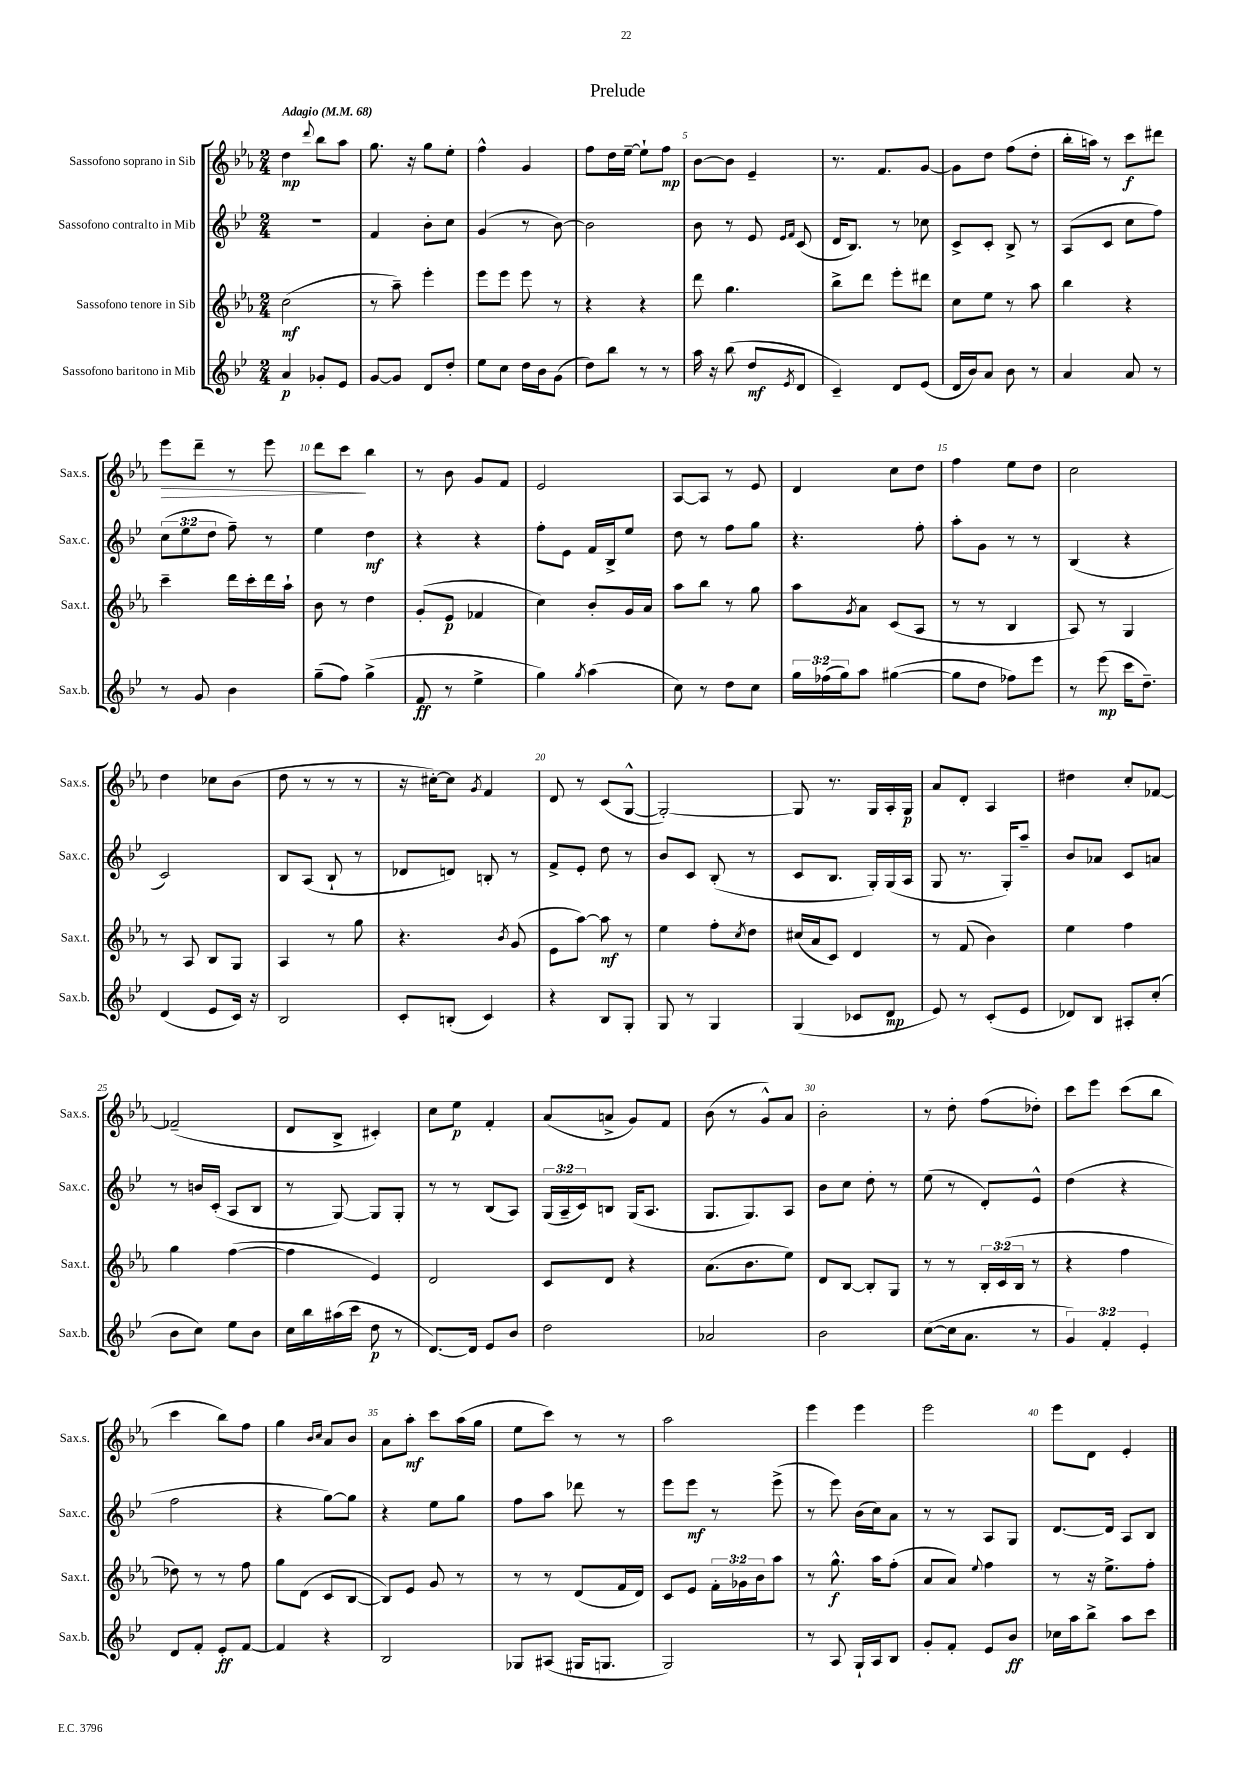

**kern	**kern	**kern	**kern
*staff4	*staff3	*staff2	*staff1
*clefG2	*clefG2	*clefG2	*clefG2
*k[b-e-]	*k[b-e-a-]	*k[b-e-]	*k[b-e-a-]
*M2/4	*M2/4	*M2/4	*M2/4
*MM68	*MM68	*MM68	*MM68
4a/	(2cc\	2r	4dd\
.	.	.	8qqddd/
8g-'/L	.	.	8bb-\L
8e-/J	.	.	8aa-\J
=	=	=	=
[8g/L	8r	4f/	8.gg\
8g/]J	8aa-~\)	.	.
.	.	.	16r
8d/L	4eee-'\	8b-'\L	8gg\L
8dd'/J	.	8cc\J	8ee-'\J
=	=	=	=
8ee-\L	8eee-\L	(4g/	4ff^^\
8cc\J	8eee-\J	.	.
16dd\LL	8eee-\	8r	4g/
16b-\J	.	.	.
(8g\J	8r	[8b-\)	.
=	=	=	=
8dd\L)	4r	2b-\]	8ff\L
8bb-\J	.	.	16dd\L
.	.	.	[16ee-~\JJ
8r	4r	.	8ee-`\]L
8r	.	.	8ff\J
=	=	=	=
16aa\	8ddd\	8b-\	[8b-\L
16r	.	.	.
(8bb-\	4.gg\	8r	8b-\]J
8dd/L	.	8e-/	4e-~/
.	.	16qqe-/LL	.
8qe-/	.	16qqf/JJ	.
8d/J	.	(8c/	.
=	=	=	=
4c~/)	8bb-^\L	16d/LK	8.r
.	.	8.B-/J)	.
.	8ddd\J	.	.
.	.	.	8.f/L
8d/L	8eee-'\L	8r	.
(8e-/J	8ddd#\J	8cc-\	[8g/J
=	=	=	=
16d/LL	8cc\L	8c^/L	8g\]L
16b-/J)	.	.	.
8a/J	8ee-\J	8c'/J	8dd\J
8b-\	8r	8B-^/	(8ff\L
8r	8aa-\	8r	8dd'\J
=	=	=	=
4a/	4bb-\	(8A/L	16bb-'\LL
.	.	.	16aa\JJ)
.	.	8c/J	8r
8a/	4r	8cc\L	8ccc\L
8r	.	8ff\J)	8ddd#\J
=	=	=	=
8r	4ccc~\	(12cc\L	8eee-\L
.	.	12ee-\	.
8g/	.	.	8ddd~\J
.	.	12dd\J	.
4b-\	16ddd\LL	8ff~\)	8r
.	16ccc'\	.	.
.	16ddd\	8r	8eee-\
.	16aa-`\JJ	.	.
=	=	=	=
(8gg~\L	8b-\	4ee-\	8ddd\L
8ff\J)	8r	.	8ccc\J
(4gg^\	4dd\	4dd\	4bb-\
=	=	=	=
8f/	(8g'/L	4r	8r
8r	8e-/J	.	8b-\
4ee-^\	4f-/	4r	8g/L
.	.	.	8f/J
=	=	=	=
4gg\)	4cc\)	8ff'\L	2e-/
.	.	8e-\J	.
8qgg/	.	.	.
(4aa\	8b-'/L	16f/LL	.
.	.	16B-^/J	.
.	16g/L	8ee-/J	.
.	16a-/JJ	.	.
=	=	=	=
8cc\)	8aa-\L	8dd\	[8A-/L
8r	8bb-\J	8r	8A-/]J
8dd\L	8r	8ff\L	8r
8cc\J	8gg\	8gg\J	8e-/
=	=	=	=
24gg\LL	8aa-\L	4.r	4d/
(24ff-\	.	.	.
24gg\J)	.	.	.
.	8qg/	.	.
8aa\J	8a-\J	.	.
([4gg#\	(8c/L	.	8cc\L
.	8A-/J	8ff'\	8dd\J
=	=	=	=
8gg#\]L	8r	8aa'\L	4ff\
8dd\J	8r	8g\J	.
8ff-\L)	4B-/	8r	8ee-\L
8eee-\J	.	8r	8dd\J
=	=	=	=
8r	8A-/)	(4B-/	2cc\
(8eee-\	8r	.	.
16ccc\LK	4G/	4r	.
8.dd~\J)	.	.	.
=	=	=	=
(4d/	8r	2c/)	4dd\
.	8A-/	.	.
8e-/L	8B-/L	.	8cc-\L
16c/Jk)	8G/J	.	(8b-\J
16r	.	.	.
=	=	=	=
2B-/	4A-/	8B-/L	8dd\
.	.	(8A/J	8r
.	8r	8B-`/	8r
.	8gg\	8r	8r
=	=	=	=
8c'/L	4.r	8d-/L	16r
.	.	.	[16cc#'\LK)
(8B'/J	.	8d/J)	8cc#\]J
.	.	.	8qg/
4c/)	.	8B'/	4f/
.	8qb-/	.	.
.	(8g/	8r	.
=	=	=	=
4r	8e-\L	8f^/L	8d/
.	[8aa-\J)	8e-'/J	8r
8B-/L	8aa-\]	8dd\	(8c/L
8G'/J	8r	8r	[8G^^/J
=	=	=	=
8G/	4ee-\	8b-/L	2G'/_)
8r	.	8c/J	.
4G/	8ff'\L	(8B-'/	.
.	8qcc/	.	.
.	8dd\J	8r	.
=	=	=	=
(4G/	(16cc#/LL	8c/L	8G/]
.	16a-/J	.	.
.	8c/J)	8.B-/J	8.r
8c-/L	4d/	.	.
.	.	16G'/LL)	16G/LL
8d/J	.	(16G/	16A-'/
.	.	16A/JJ	16G/JJ
=	=	=	=
8e-/)	8r	8G/	8a-/L
8r	(8f/	8.r	8d'/J
(8c'/L	4b-\)	.	4A-/
.	.	16G'/LK)	.
8e-/J	.	8aa~/J	.
=	=	=	=
8d-/L)	4ee-\	8b-/L	4dd#\
8B-/J	.	8a-/J	.
8A#'/L	4ff\	8c/L	8cc'/L
(8cc'/J	.	8a/J	[8f-/J
=	=	=	=
8b-\L	4gg\	8r	(2f-~/]
8cc\J)	.	16b/LL	.
.	.	(16c'/JJ	.
8ee-\L	([4ff\	8A/L	.
8b-\J	.	8B-/J	.
=	=	=	=
16cc\LL	4ff\]	8r	8d/L
16bb-\	.	.	.
(16aa#\	.	[8G/)	8B-^/J
16ccc\JJ	.	.	.
8dd\	4e-/)	8G/]L	4c#'/)
8r	.	8G'/J	.
=	=	=	=
[8.d/L)	2d/	8r	8cc\L
.	.	8r	8ee-\J
16d/]Jk	.	.	.
8e-/L	.	(8B-/L	4f'/
8b-/J	.	8A/J)	.
=	=	=	=
2dd\	8c/L	(24G/LL	(8a-/L
.	.	24A~/	.
.	.	24c/J)	.
.	8d/J	8B/J	8a^/J
.	4r	(16G/LK	8g/L)
.	.	8.A/J	.
.	.	.	8f/J
=	=	=	=
2a-/	(8.a-\L	8.G/L	(8b-\
.	.	.	8r
.	8.b-\	8.G/)	.
.	.	.	8g^^/L)
.	8ee-\J)	8A/J	8a-/J
=	=	=	=
2b-\	8d/L	8b-\L	2b-'\
.	[8B-/J	8cc\J	.
.	8B-'/]L	8dd'\	.
.	8G/J	8r	.
=	=	=	=
([8cc\L	8r	(8ee-\	8r
16cc\]k	8r	8r	8dd'\
8.a\J	.	.	.
.	24B-'/LL	8d'/L)	(8ff\L
.	(24c/	.	.
.	24B-/JJ	.	.
8r	8r	8e-^^/J	8dd-'\J)
=	=	=	=
6g/)	4r	(4dd\	8ccc\L
.	.	.	8eee-\J
6f'/	.	.	.
.	4ff\	4r	(8ccc\L
6e-'/	.	.	.
.	.	.	8bb-\J
=	=	=	=
8d/L	8dd-\)	2ff\	4ccc\
8f'/J	8r	.	.
8e-'/L	8r	.	8bb-\L)
[8f/J	8ff\	.	8ff\J
=	=	=	=
4f/]	8gg\L	4r	4gg\
.	(8d\J	.	.
.	.	.	16qqb-/LL
.	.	.	16qqcc/JJ
4r	8c/L	[8gg\L)	8a-/L
.	[8B-/J	8gg\]J	8b-/J
=	=	=	=
2B-/	8B-/]L)	4r	8a-\L
.	8e-/J	.	8aa-'\J
.	8g/	8ee-\L	8ccc\L
.	8r	8gg\J	(16aa-\L
.	.	.	16gg\JJ
=	=	=	=
8G-/L	8r	8ff\L	8ee-\L
(8A#/J	8r	8aa\J	8ccc\J)
16G#/LK	(8d/L	8ddd-\	8r
8.G/J	.	.	.
.	16f/L	8r	8r
.	16d/JJ)	.	.
=	=	=	=
2G/)	8c/L	8eee-\L	2aa-\
.	8e-/J	8eee-\J	.
.	24f'\LL	8r	.
.	24g-\	.	.
.	24b-\J	.	.
.	8aa-\J	(8eee-^\	.
=	=	=	=
8r	8r	8r	4eee-\
8A/	8.gg^^\	8eee-\)	.
16G`/LL	.	(16b-\LL	4eee-\
16A/J	16aa-\LK	16cc\J)	.
8B-/J	(8ff'\J	8a\J	.
=	=	=	=
8g'/L	8a-/L	8r	2eee-\
8f'/J	8a-/J)	8r	.
.	8qqee-/	.	.
8e-/L	4ff\	8A/L	.
8b-/J	.	8G/J	.
=	=	=	=
16cc-\LL	8r	[8.d/L	8eee-\L
16aa\J	.	.	.
8bb-^\J	16r	.	8d\J
.	8.ee-^\L	16d/]Jk	.
8aa\L	.	8A/L	4e-'/
8ccc\J	8ff'\J	8B-/J	.
==	==	==	==
*-	*-	*-	*-
